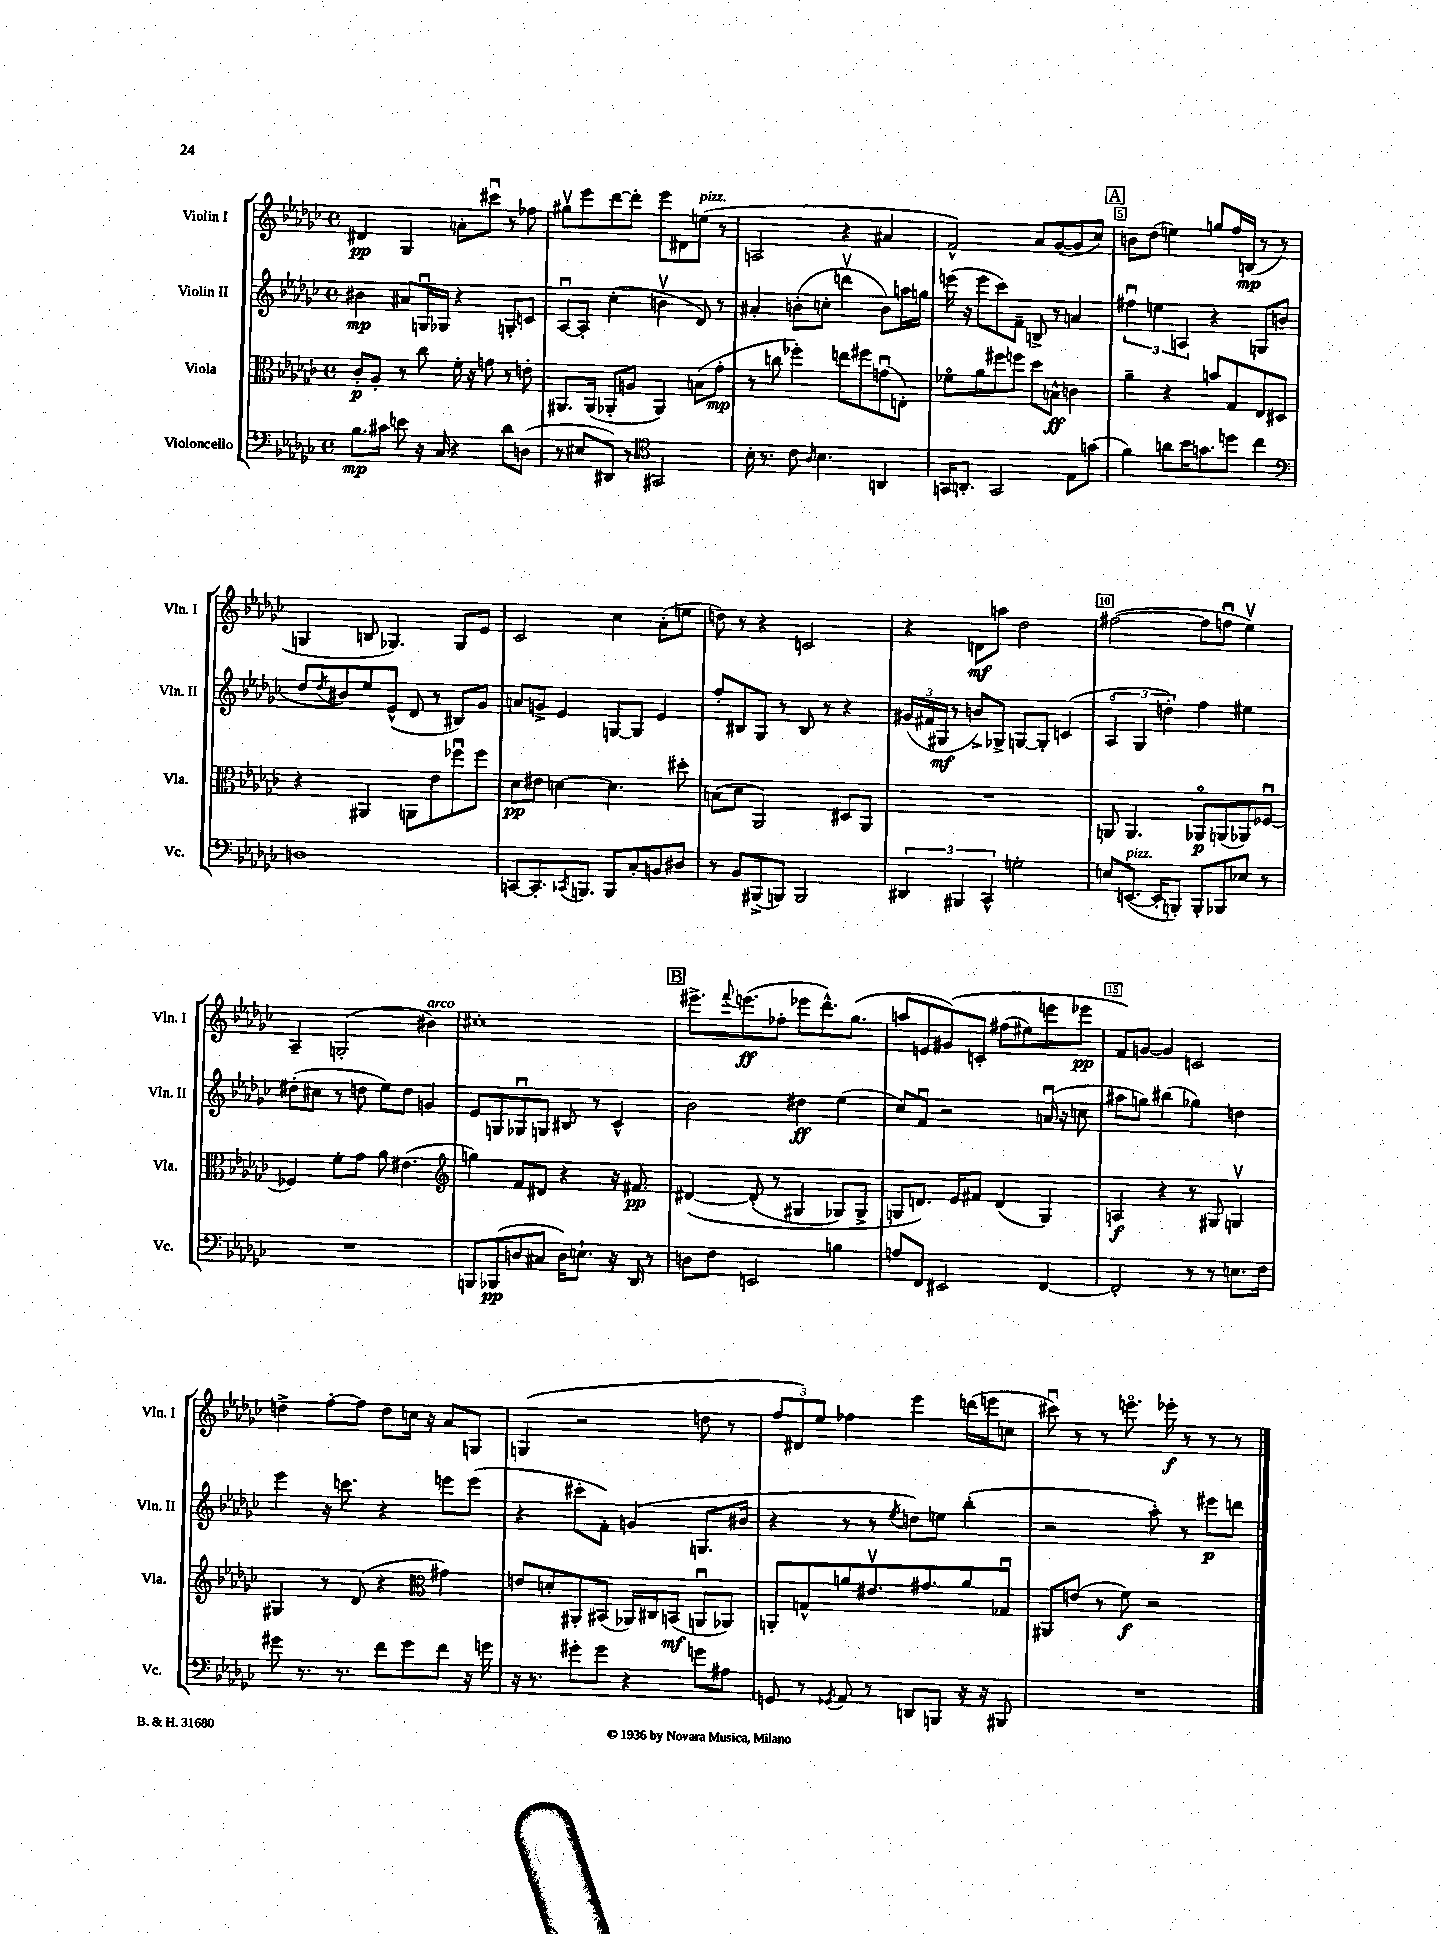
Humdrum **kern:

**kern	**kern	**kern	**kern
*staff4	*staff3	*staff2	*staff1
*clefF4	*clefC3	*clefG2	*clefG2
*k[b-e-a-d-g-c-]	*k[b-e-a-d-g-c-]	*k[b-e-a-d-g-c-]	*k[b-e-a-d-g-c-]
*M4/4	*M4/4	*M4/4	*M4/4
*met(c)	*met(c)	*met(c)	*met(c)
8.B-\L	8c-'/L	4b#\	4d#/
.	8A-'/J	.	.
16c#\Jk	.	.	.
8e\	8r	8a#/L	4G-/
16r	8cc-\	16Gu/L	.
16C-/	.	16G-/JJ	.
4r	16f'\	4r	8a'\L
.	16r	.	.
.	8g\	.	8ccc#u\J
8d-\L	8r	8G'/L	8r
(8D\J	8e'\	8c/J	8ff-\
=	=	=	=
8r	8.AA#/L	[8A-u/L	8gg#v\L
8E#/L	.	8A-'/]J	8eee-\
.	(16AA#/Jk	.	.
8DD#/J)	8AA-'/L	(4cc-'\	[8ddd-\
8r	8A/J	.	8ddd-'\]J
*clefC4	*	*	*
2GG#/	4AA-/)	4bv\	8eee-\L
.	.	.	8d#\
.	(8B\L	8d-/)	(8ee\J
.	8g-'\J	8r	8r
=	=	=	=
16B-'\	8r	4a#'/	2A/
8.r	.	.	.
.	8cc\	.	.
8c-\	4ff-'\)	(8b'\L	.
16qqA-/	.	.	.
4.B-\	.	8cc'\J	.
.	8ee\L	4dddv\	4r
.	8ff#\	.	.
4AA/	(8gu\	8b\L)	4a#/
.	8E'\J)	16aa\L	.
.	.	16gg\JJ	.
=	=	=	=
16GG/LK	8f-o\L	(16eee\	2f^^/)
8.AA'/J	.	16r	.
.	8a-\	8eee\L	.
2GG/	8ff#\	8ccc-\)	.
.	8ff\J	8f~\J	.
.	8dd-\L	8B^/	8a-/L
.	8B^^\J	8r	([8g-/
8E-\L	4c\	4a/	8g-/]
(8g\J	.	.	8cc-/J)
=	=	=	=
4f\)	4a-~\	6ff#u\	8b\L
.	.	.	(8dd-\J
.	.	6ee\	.
8a\L	4r	.	4ee\)
.	.	6A/	.
16b-\K	.	.	.
8.g\	.	.	.
.	8b/L	4r	8gg/L
8dd\J	8G-/	.	16ff/L
.	.	.	(16B/JJ
4cc-\	8E-/	8G/L	8r
.	8D#/J	(8b/J	8r
=	=	=	=
*clefF4	*	*	*
1D	4r	8dd-/L	4G/
.	.	8qdd-/	.
.	.	8b#/)	.
.	4AA#/	8ee-/	8B/
.	.	(8e-^^/J	4.G-/)
.	8AA\L	8d-/	.
.	8e-\	8r	.
.	8ff-u\	8B#/L)	8G-/L
.	8ff-\J	8g-/J	8e-/J
=	=	=	=
[8CC/L	8d-\L	8a/L	2c-/
8.CC'/]	8e#\J	8g^/J	.
.	[4d\	4e-/	.
8qCC-/	.	.	.
8.BBB/J	.	.	.
8BBB/L	4.d\]	[8G/L	4cc-\
8C-'/	.	8G/]J	.
8BB/	.	4e-/	(8a-'\L
8D#/J	8dd#'\	.	8ee\J
=	=	=	=
8r	(8B\L	8ff'/L	8dd\)
8BB-/L	8d-\J	8B#/	8r
(8BBB#^/	2AA-/)	8G-/J	4r
8BBB/J)	.	8r	.
2BBB/	.	8B#/	2c/
.	.	8r	.
.	8D#/L	4r	.
.	8AA-/J	.	.
=	=	=	=
6DD#/	1r	(24g#/LL	4r
.	.	24f#/	.
.	.	24G#/JJ	.
.	.	8r	.
6BBB#/	.	.	.
.	.	8b^/L)	8d\L
6CC-^^/	.	.	.
.	.	8G-^/J	8aa\J
2G'\	.	[8G/L	2dd-\
.	.	8G'/]J	.
.	.	(4c/	.
=	=	=	=
8E/L	8AA/	6A-o/	([2ff#\
([8.EE/J	4.AA/	.	.
.	.	6G-/	.
16EE'/]LK	.	.	.
.	.	6dd'\)	.
8BBB'/J)	.	.	.
8BBB'/L	8AA-o/L	4ff\	8ff#\]L
8BBB-/	(8AA/	.	8ffu\J
8E-/J	8AA-/)	4ee#\	4ee-v\)
8r	[8F-u/J	.	.
=	=	=	=
1r	4F-/]	(8dd#'\L	4A-~/
.	.	8cc#\J	.
.	8f'\L	8r	(2G'/
.	8g-\J	8dd\	.
.	8a-\	8ee-\L)	.
.	(4.e#\	8dd\J	.
.	.	4g/	4b#\)
=	=	=	=
*	*clefG2	*	*
8BBB/L	4gg\)	8e-/L	1cc#'
(8BBB-/	.	8G/	.
8D/	8f/L	8G-u/	.
8C#/J	8d#/J	8G/J	.
16D\LK)	4r	8B#/	.
8.E`\J	.	.	.
.	.	8r	.
16r	16r	4c-^^/	.
16DD-/	8.f#/	.	.
8r	.	.	.
=	=	=	=
8D\L	&([4d#/	2b-\	8.eee#^\L
8F\J	.	.	.
.	.	.	8qqfff/
.	.	.	(8.eee\
2EE/	(8d#'/]	.	.
.	8r	.	8ff-'\J
.	4G#/	4dd#\	8eee-\L
.	.	.	8.ddd-^^\)
4B\	8G-/L)	(4ee-\	.
.	.	.	(8.gg-\J
.	8G-^/J	.	.
=	=	=	=
8A/L	8G/L	8cc-/L)	8aa/L
8FF/J	8.d/J&)	8fu/J	8e/
2EE#/	.	2r	&(8g#/)
.	16e-/LK	.	.
.	8f#/J	.	8c'/J
.	(4d/	.	(8ff#\L
.	.	.	8ee#\)
[4FF/	4G/)	(16au/	8eee\
.	.	16r	.
.	.	8cc\	8eee-\J
=	=	=	=
2FF'/]	4A/	8aa#\L	8f/L&)
.	.	8gg\J)	[8g/J
.	4r	(4bb#\	4g/]
8r	8r	4gg-\)	2c/
8r	8G#/	.	.
8.E\L	4Gv/	4dd\	.
16F\Jk	.	.	.
=	=	=	=
8g#\	4G#/	4eee-\	4dd^\
8.r	.	.	.
.	8r	16r	[8ff'\L
8.r	.	8.ccc\	.
.	(8d-/	.	8ff\]J
8f\L	4r	4r	8dd\L
8g#\	.	.	16cc\Jk
.	.	.	16r
*	*clefC3	*	*
8f\J	4g#\)	8eee\L	8a-/L
16r	.	(8eee\J	8G/J
16g\	.	.	.
=	=	=	=
16r	8e/L	4r	(4G/
8.r	.	.	.
.	8d'/	.	.
8g#'\L	8AA#'/	8ccc#'\L	2r
8g#\J	(8BB#/J	8f'\J)	.
4r	16AA-/LL)	(4g/	.
.	16C#/J	.	.
.	(8BB/J	.	.
8g\L	8AAu/L	8.G/L	8dd\
8A#\J	8AA-/J)	.	8r
.	.	16b#/Jk	.
=	=	=	=
8GG/	8AA'/L	4r	12ff/L
.	.	.	12d#/)
8r	8G^^/	.	.
.	.	.	12ee-/J
8qGG-/	.	.	.
8AA-/	8a/	8r	4ff-\
8r	8.e#v/	8r	.
.	.	8qee-/	.
8DD/L	.	8dd\L)	4eee-\
.	8.g#/	.	.
8BBB/J	.	8ee\J	.
16r	8a/	(4bb-'\	(16ddd\LL
16r	.	.	16eee\J
8BBB#/	8G-u/J	.	8cc\J
=	=	=	=
1r	8AA#/L	2r	8ccc#u\)
.	(8e/J	.	8r
.	8r	.	8r
.	8f\)	.	8.eeeo\
.	2r	8aa-'\)	.
.	.	.	16eee-'\
.	.	8r	8r
.	.	8eee#\L	8r
.	.	8ddd\J	8r
==	==	==	==
*-	*-	*-	*-
